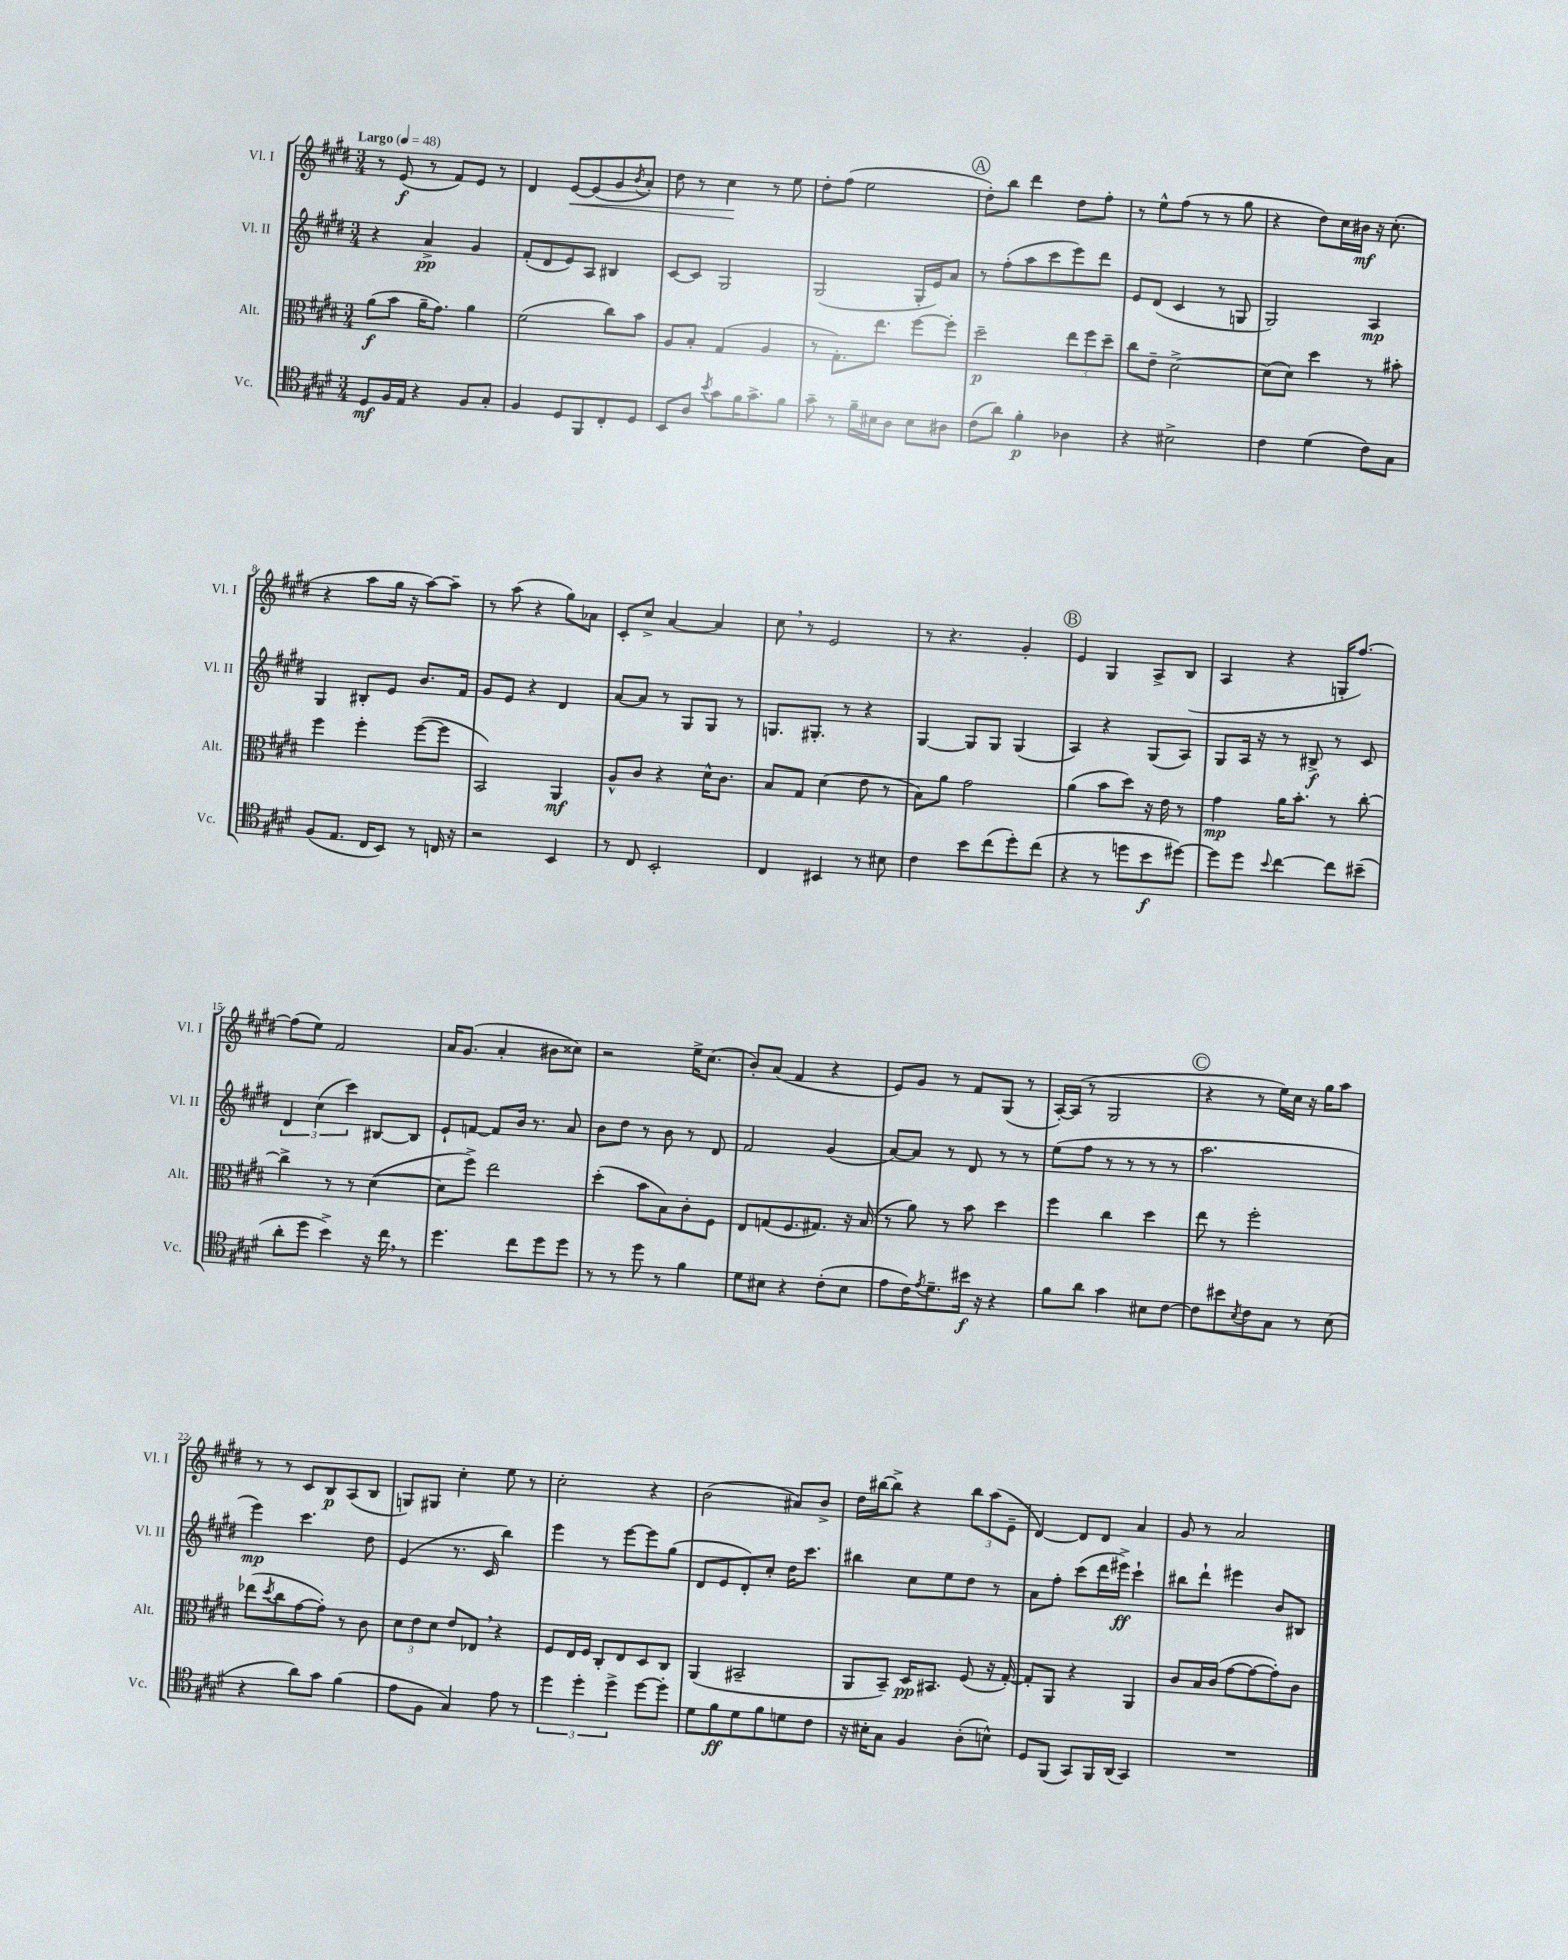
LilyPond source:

<<
\new StaffGroup <<
\new Staff = "s0" \with { instrumentName = "Vl. I" shortInstrumentName = "Vl. I" } {
    \clef treble \key e \major \numericTimeSignature \time 3/4 \tempo "Largo" 4 = 48
    r8 e'8\f( r8 fis'8) e'8 r8 |
    dis'4 e'8~\< e'8( gis'8 \acciaccatura { b'8 } a'8-.) |
    dis''8 r8 cis''4\! r8 e''8 |
    dis''8-. fis''8( e''2 |
    \mark \markup { \circle "A" } dis''8-.) b''8 dis'''4 dis''8 fis''8-. |
    r8 e''8-^ fis''8( r8 r8 gis''8 |
    r4 dis''8) cis''16 bis'16\mf r16 cis''8.-.( |
    r4 a''8 gis''16 r16 a''8~) a''8-- |
    r8 a''8( r4 gis''8) aes'8 |
    cis'8-. cis''8-> a'4~ a'4 |
    cis''8 \breathe r8 e'2 |
    r8 r4. gis'4-. |
    \mark \markup { \circle "B" } e'4 gis4 a8-> b8( |
    a4 r4 g16-. fis''8.~) |
    fis''8( e''8) fis'2 |
    a'16 gis'8.( a'4-. bis'8 cisis''8) |
    r2 e''16-> cis''8.( |
    b'8-.) a'8( fis'4 r4 |
    e'8) gis'8 r8 fis'8 gis8( r8 |
    a16~-.) a16( r8 gis2 |
    \mark \markup { \circle "C" } r4 r8 e''16) cis''16 r16 gis''16 a''8 |
    r8 r8 cis'8 b8\p a8( b8 |
    g8) gis8 cis''4-. e''8 r8 |
    cis''2-. r4 |
    b'2( ais'8) b'8-> |
    dis''16 bis''16~ bis''8-> r4 \tuplet 3/2 { bis''8 a''8( e'8-- } |
    dis'4~) dis'8 dis'8 a'4 |
    gis'8 r8 a'2 \bar "|." |
}
\new Staff = "s1" \with { instrumentName = "Vl. II" shortInstrumentName = "Vl. II" } {
    \clef treble \key e \major \numericTimeSignature \time 3/4
    r4 a'4->\pp gis'4 |
    fis'8-.( dis'8 e'8) a8 bis4 |
    cis'8~ cis'8 gis2 |
    gis2( gis16-. e'16) a'8 |
    \mark \markup { \circle "A" } r8 fis''8-.( a''8 cis'''8 e'''8) dis'''8 |
    e'8 dis'8( cis'4 r8 g8 |
    gis2) a4\mp |
    gis4 bis8-. e'8 b'8. fis'16 |
    gis'8 e'8 r4 dis'4 |
    a'8~ a'8 r8 gis8 gis8 r8 |
    g8. gis8.-. r8 r4 |
    gis4~ gis8 gis8 gis4( |
    \mark \markup { \circle "B" } a4) r4 gis8( a8) |
    gis8 a16 r16 r8 bis8->\f r8 cis'8 |
    \tuplet 3/2 { dis'4 cis''4( cis'''4) } bis8~ bis8 |
    e'8-! f'8~ f'8 b'16 r8. a'8 |
    b'8 dis''8 r8 b'8 r8 dis'8 |
    fis'2 gis'4( |
    a'8~) a'8 r8 dis'8 r8 r8 |
    e''8( fis''8 r8 r8 r8 r8 |
    \mark \markup { \circle "C" } a''2. |
    e'''4\mp) cis'''4. dis''8 |
    e'4( r8. cis'16 b''4) |
    e'''4 r8 e'''8~ e'''8 gis''8( |
    dis'8 e'8 dis'8-.) cis''8-. dis''16 cis'''8. |
    bis''4 cis''8 e''8 dis''8 r8 |
    a'8 fis''8-. cis'''8( dis'''16 eis'''16->\ff) cis'''4-! |
    bis''8 dis'''8-! eis'''4 b'8 bis8 \bar "|." |
}
\new Staff = "s2" \with { instrumentName = "Alt." shortInstrumentName = "Alt." } {
    \clef alto \key e \major \numericTimeSignature \time 3/4
    a'8\f( b'8 a'16-- gis'8.) a'4 |
    fis'2( cis''8) b'8 |
    a8 b8-. gis4( a4 |
    r8 gis8.-.) e''8. fis''8~ fis''8-. |
    \mark \markup { \circle "A" } dis''2--\p \tuplet 3/2 { e''8 fis''8 dis''8-- } |
    cis''8 e'8-- dis'2~-> |
    dis'8( dis'8) dis''4 r8 bis'8-. |
    fis''4 fis''4-. fis''8~( fis''8 |
    b,2) a,4\mf |
    a8-^ cis'8 r4 dis'16-^ cis'8. |
    b8 gis8 dis'4( e'8 r8 |
    b8) a'8 gis'2 |
    \mark \markup { \circle "B" } a'4( b'8 dis''8) r16 e'16 r8 |
    gis'4\mp a'16 b'8.-. r8 cis''8~-. |
    cis''4-> r8 r8 dis'4~( |
    dis'8 fis''8->) e''2 |
    dis''4-.( b'8 b8) cis'8-. fis8 |
    e8 g8( fis8. gis8.) r16 b16( |
    r8 a'8) r8 b'8 dis''4 |
    fis''4 cis''4 dis''4 |
    \mark \markup { \circle "C" } e''8 r8 fis''2-. |
    ees''8( \acciaccatura { dis''8 } cis''8 gis'8~ gis'8-.) r8 cis'8 |
    \tuplet 3/2 { dis'8 e'8 dis'8 } e'8 ees8 \breathe r4 |
    fis8 e16 fis16 cis8-. e8 dis8 cis8 |
    a,4( bis,2-- |
    a,8 b,8--) dis16\pp bis,8. fis8( r16 gis16~-.) |
    gis8-. a,8 r4 a,4 |
    cis'8 b16 cis'16( gis'8~ gis'8~ gis'8-.) cis'8 \bar "|." |
}
\new Staff = "s3" \with { instrumentName = "Vc." shortInstrumentName = "Vc." } {
    \clef tenor \key e \major \numericTimeSignature \time 3/4
    dis8\mf fis16 e16 r4 fis8 gis8-. |
    fis4 dis8 fis,8 cis8-. dis8 |
    b,8 a8 \acciaccatura { b'8 } gis'8 fis'16 gis'8.-> fis'8 |
    gis'8-- r8 fis'16-- bis16 a8 bis8 ais8 |
    \mark \markup { \circle "A" } cis'8( a'8) fis'4-.\p aes4 |
    r4 bis2-> |
    cis'4 dis'4( cis'8) gis8 |
    fis8( e8. cis16 b,8) r8 c16 r16 |
    r2 b,4 |
    r8 cis8 b,2-. |
    cis4 bis,4 r8 bis8 |
    cis'4 b'8 cis''8( dis''8-.) cis''8( |
    \mark \markup { \circle "B" } r4 r8 d''8 b'8\f dis''8~) |
    dis''8 dis''8 \appoggiatura { b'8 } cis''4~ cis''8 bis'8--( |
    a'8-. dis''8 b'4->) r16 cis''16 \breathe r8 |
    dis''4. cis''8 dis''8 dis''8 |
    r8 r8 dis''8 r8 fis'4 |
    dis'8 bis8 r4 cis'8-.( bis8 |
    e'8 cis'16) \acciaccatura { e'8 } dis'8.-- bis'16\f r16 r4 |
    fis'8 a'8 gis'4 bis8 cis'8~ |
    \mark \markup { \circle "C" } cis'8 bis'8 \acciaccatura { b8 } cis'8 gis8 r8 b8( |
    r4 a'8) gis'8 fis'4( |
    e'8 fis8 gis4) e'8 r8 |
    \tuplet 3/2 { dis''4 dis''4-. dis''4-> } dis''8~ dis''8-. |
    dis'8 fis'8\ff dis'8 fis'8 d'8 cis'8 |
    r16 bis16-. gis8 fis4 a8-.( b8-^) |
    dis8 fis,8( gis,8) fis,16 a,16( gis,4) |
    R2. \bar "|." |
}
>>
>>
